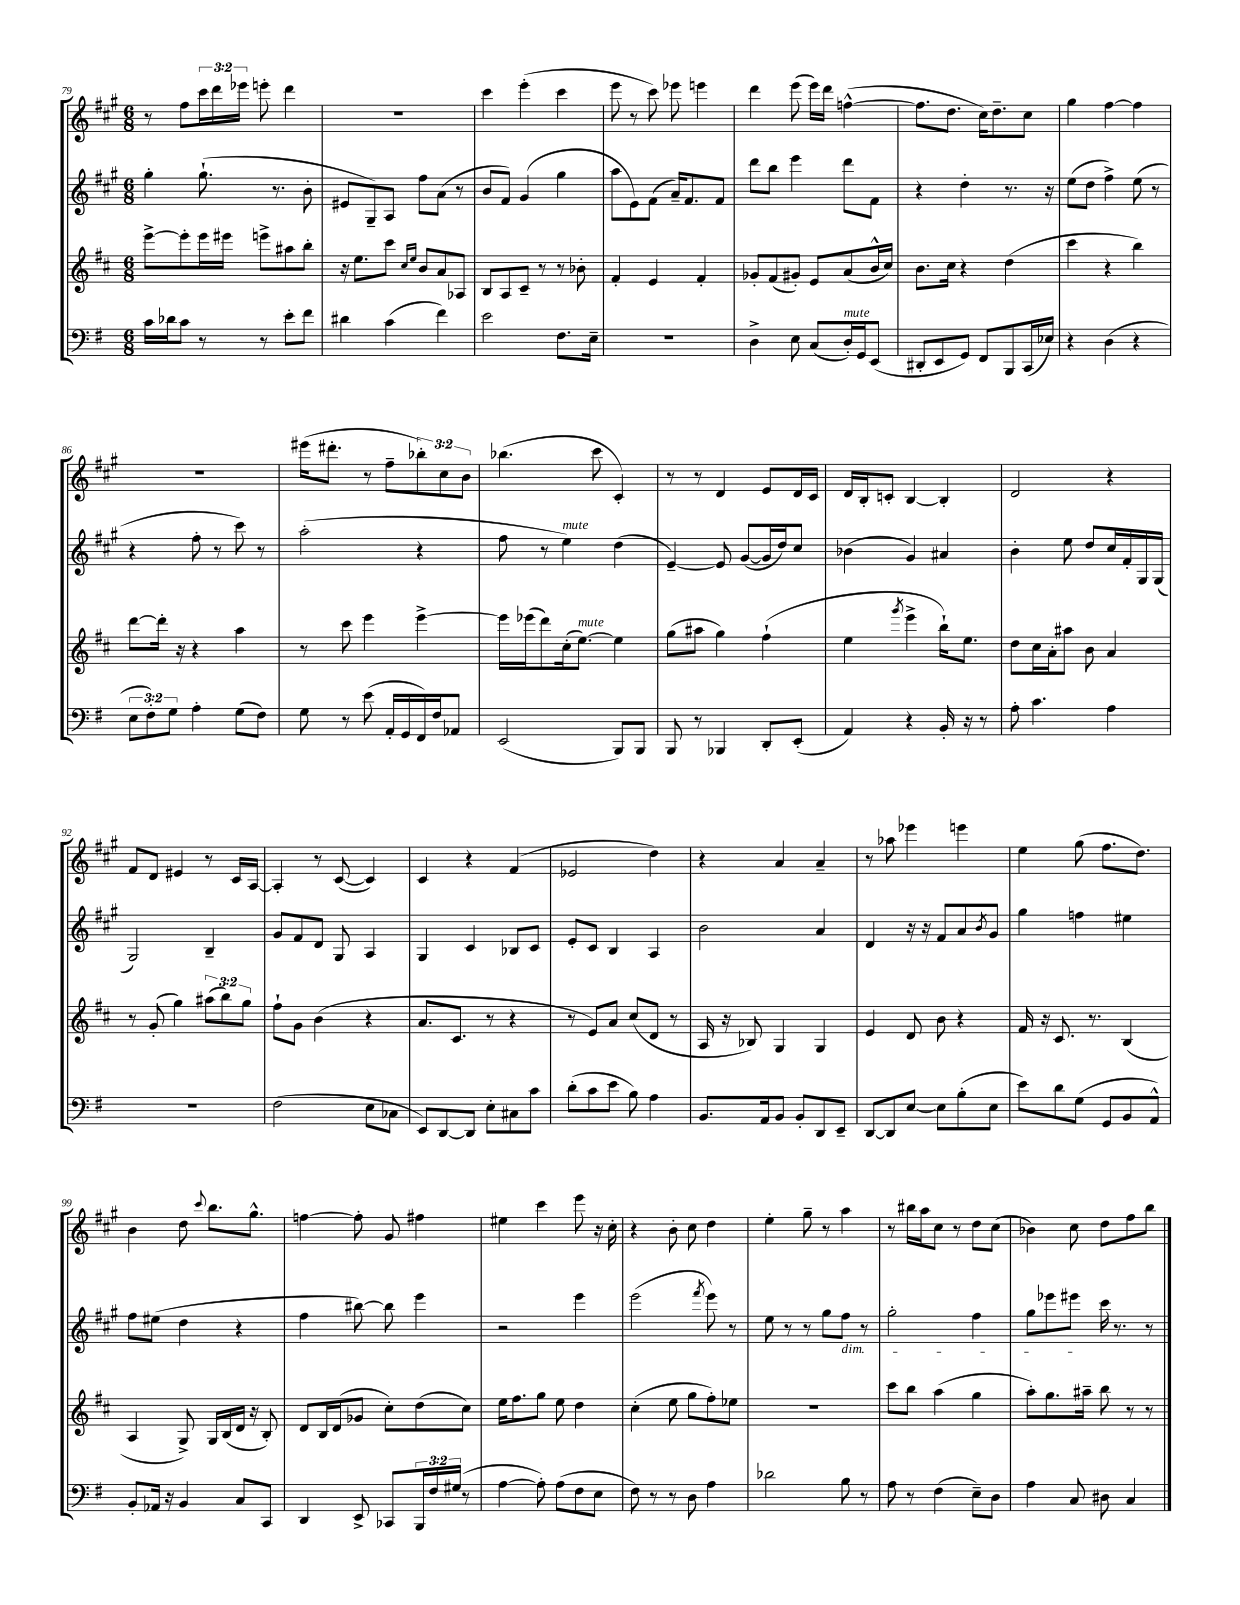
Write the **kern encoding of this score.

**kern	**kern	**kern	**kern
*staff4	*staff3	*staff2	*staff1
*clefF4	*clefG2	*clefG2	*clefG2
*k[f#]	*k[f#c#]	*k[f#c#g#]	*k[f#c#g#]
*M6/8	*M6/8	*M6/8	*M6/8
16c	[8eee^	4gg#'	8r
16d-	.	.	.
8c	8eee']	.	8ff#
8r	16eee	(8.gg#`	24ccc#
.	.	.	24ddd
.	16eee#	.	.
.	.	.	24eee-
8r	8eee^	.	8eee'
.	.	8.r	.
8e'	8aa#	.	4ddd
8f#	8bb'	8b'	.
=	=	=	=
4d#	16r	8e#	2.r
.	8.ee	.	.
.	.	8G#~)	.
(4c	8ccc#	8A	.
.	16qqcc#	.	.
.	16qqee	.	.
.	8b	8ff#	.
4f#)	8a	(8a	.
.	8A-	8r	.
=	=	=	=
2e	8B	8b	4ccc#
.	8A	8f#)	.
.	8c#~	(4g#	(4eee'
.	8r	.	.
8.F#	8r	4gg#	4ccc#
.	8b-'	.	.
16E~	.	.	.
=	=	=	=
2.r	4f#'	8aa	8eee
.	.	8e)	8r
.	4e	(8f#	8ccc#)
.	.	16a~)	8eee-
.	.	8.f#	.
.	4f#'	.	4eee
.	.	8f#	.
=	=	=	=
4D^	8g-'	8ddd	4ddd
.	(8f#	8bb	.
8E	8g#')	4eee	(8eee
(8C	8e	.	16eee)
.	.	.	16ddd
16D')	(8a	8ddd	([4ff^^
16GG	.	.	.
(8EE	16b^^	8f#	.
.	16cc#)	.	.
=	=	=	=
8DD#'	8.b	4r	8.ff]
8EE	.	.	.
.	16cc#	.	8.dd
8GG)	4r	4dd'	.
8FF#	.	.	16cc#)
.	.	.	8.dd~
8BBB	(4dd	8.r	.
(16CC	.	.	8cc#
16E-)	.	16r	.
=	=	=	=
4r	4ccc#	(8ee	4gg#
.	.	8dd	.
(4D	4r	4ff#^)	[4ff#
4r	4bb)	(8ee	4ff#]
.	.	8r	.
=	=	=	=
12E	[8ddd	4r	2.r
12F#')	.	.	.
.	16ddd']	.	.
12G	.	.	.
.	16r	.	.
4A'	4r	8ff#'	.
.	.	8r	.
(8G	4aa	8ccc#)	.
8F#)	.	8r	.
=	=	=	=
8G	8r	(2aa'	(16eee#
.	.	.	8.ddd#'
8r	8ccc#	.	.
(8e	4eee	.	8r
16AA'	.	.	8ff#~
16GG	.	.	.
16FF#)	[4eee^	4r	12bb-')
16F#	.	.	.
.	.	.	12cc#
8AA-	.	.	.
.	.	.	12b
=	=	=	=
(2EE	16eee]	8ff#	(4.bb-
.	(16eee-	.	.
.	8ddd)	8r	.
.	(16cc#'	4ee)	.
.	[8.ee)	.	.
.	.	.	8ccc#
8BBB)	4ee]	(4dd	4c#')
8BBB	.	.	.
=	=	=	=
8BBB	(8gg	[4e~)	8r
8r	8aa#	.	8r
4BBB-	4gg)	8e]	4d
.	.	([8g#	.
8DD'	(4ff#`	16g#]	8e
.	.	16dd)	.
(8EE'	.	8cc#	16d
.	.	.	16c#
=	=	=	=
4AA)	4ee	(4b-	16d
.	.	.	16B'
.	.	.	8c'
.	8qggg	.	.
4r	4eee^	4g#)	[4B
16BB'	16bb`)	4a#	4B']
16r	8.ee	.	.
8r	.	.	.
=	=	=	=
8A'	8dd	4b'	2d
4.c	16cc#	.	.
.	16a'	.	.
.	8aa#	8ee	.
.	8b	8dd	.
4A	4a	16cc#	4r
.	.	16f#'	.
.	.	16G#	.
.	.	(16G#	.
=	=	=	=
2.r	8r	2G#)	8f#
.	(8g'	.	8d
.	4gg)	.	4e#
.	(12aa#	4B~	8r
.	12bb)	.	.
.	.	.	16c#
.	12gg	.	.
.	.	.	[16A
=	=	=	=
(2F#	8ff#`	8g#	4A']
.	8g	8f#	.
.	(4b	8d	8r
.	.	8G#	([8c#
8E	4r	4A	4c#])
8C-	.	.	.
=	=	=	=
8EE)	8.a	4G#	4c#
[8DD	.	.	.
.	8.c#	.	.
8DD]	.	4c#	4r
8E'	8r	.	.
8C#	4r	8B-	(4f#
8c	.	8c#	.
=	=	=	=
(8d'	8r	8e'	2e-
8c	8e)	8c#	.
8e	8a	4B	.
8B)	(8cc#	.	.
4A	8d	4A	4dd)
.	8r	.	.
=	=	=	=
8.BB	16A	2b	4r
.	16r	.	.
.	8B-)	.	.
16AA	.	.	.
8BB	4G	.	4a
8BB'	.	.	.
8DD	4G	4a	4a~
8EE~	.	.	.
=	=	=	=
[8DD	4e	4d	8r
8DD]	.	.	8aa-
[8E	8d	16r	4eee-
.	.	16r	.
8E]	8b	8f#	.
(8B'	4r	8a	4eee
.	.	8qb	.
8E	.	8g#	.
=	=	=	=
8e)	16f#	4gg#	4ee
.	16r	.	.
8d	8.c#	.	.
(8G	.	4ff	(8gg#
.	8.r	.	.
8GG	.	.	8.ff#
8BB	(4B	4ee#	.
.	.	.	8.dd)
8AA^^)	.	.	.
=	=	=	=
8BB'	4A	8ff#	4b
16AA-	.	(8ee#	.
16r	.	.	.
4BB	8G^)	4dd	8dd
.	.	.	8qqccc#
.	16G	.	8.bb
.	(16B	.	.
8C	16d	4r	.
.	16r	.	8.gg#^^
8CC	8B')	.	.
=	=	=	=
4DD	8d	4ff#	[4ff
.	16B	.	.
.	(16d	.	.
8EE^	8g-	[8bb#)	8ff']
8CC-	8cc#')	8bb#]	8g#
24BBB	(8dd	4eee	4ff#
24F#	.	.	.
(24G#	.	.	.
8r	8cc#)	.	.
=	=	=	=
[4A	16ee	2r	4ee#
.	8.ff#	.	.
8A'])	8gg	.	4ccc#
(8A	8ee	.	.
8F#	4dd	4eee	8eee
8E	.	.	16r
.	.	.	16cc#'
=	=	=	=
8F#)	(4cc#'	(2eee	4r
8r	.	.	.
8r	8ee	.	8b'
8D	8gg	.	8cc#
.	.	8qfff#	.
4A	8ff#')	8eee)	4dd
.	8ee-	8r	.
=	=	=	=
2d-	2.r	8ee	4ee'
.	.	8r	.
.	.	8r	8gg#~
.	.	8gg#	8r
8B	.	8ff#	4aa
8r	.	8r	.
=	=	=	=
8A	8ccc#	2gg#'	8r
8r	8bb	.	16bb#
.	.	.	16aa
(4F#	(4aa	.	8cc#
.	.	.	8r
8E~)	4gg	4ff#	8dd
8D	.	.	(8cc#
=	=	=	=
4A	8aa')	8gg#	4b-)
.	8.gg	8eee-	.
8C	.	8eee#	8cc#
.	16aa#~	.	.
8D#	8bb	16ccc#	8dd
.	.	8.r	.
4C	8r	.	8ff#
.	8r	8r	8bb
==	==	==	==
*-	*-	*-	*-
